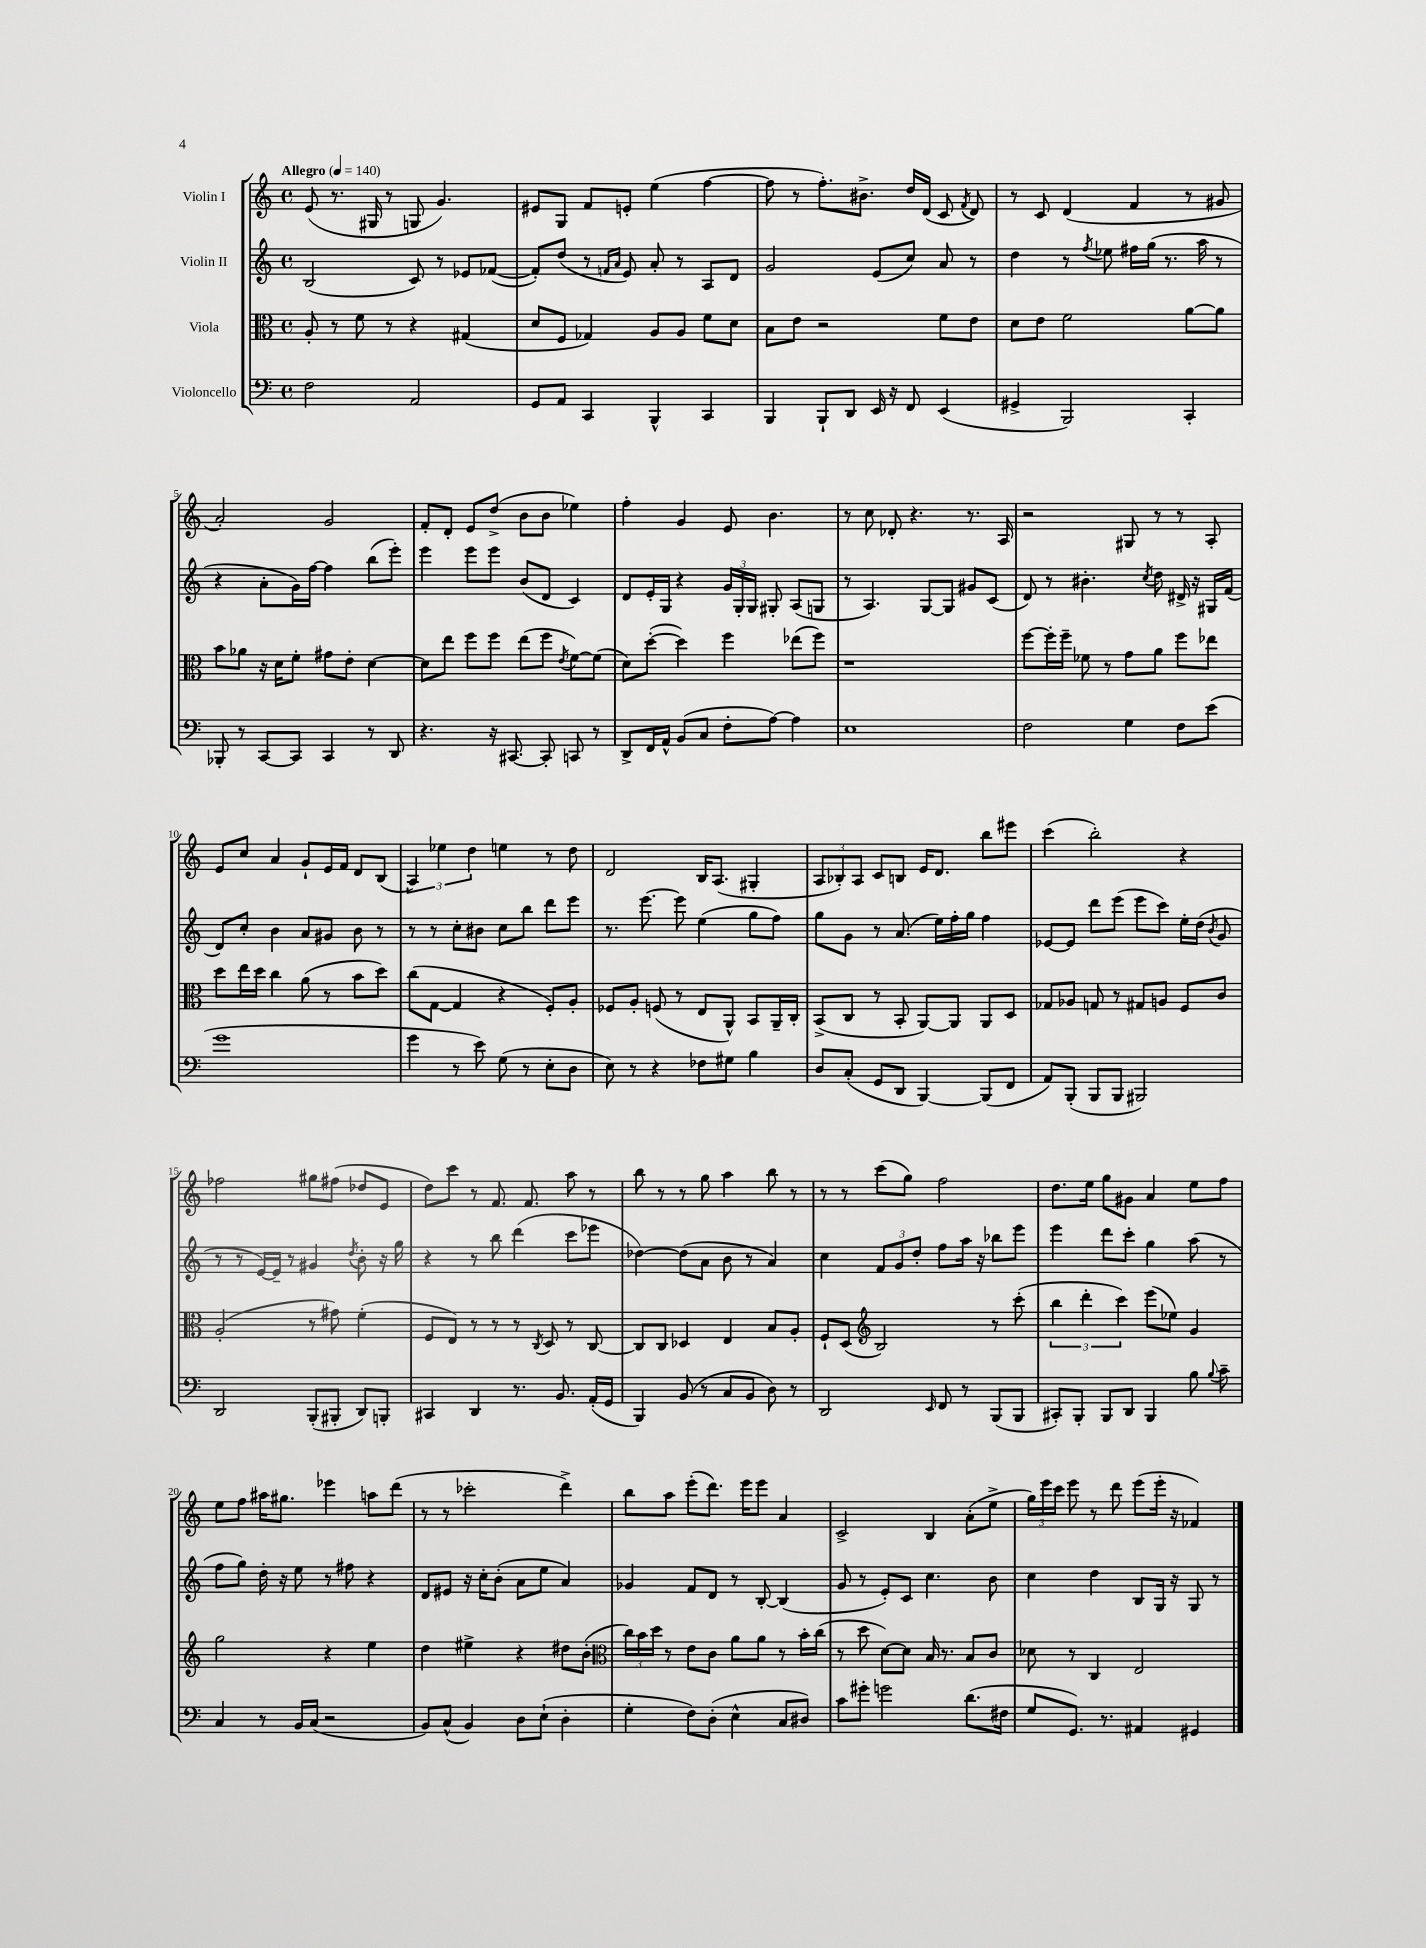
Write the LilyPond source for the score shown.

<<
\new StaffGroup <<
\new Staff = "s0" \with { instrumentName = "Violin I" } {
    \clef treble \key c \major \defaultTimeSignature \time 4/4 \tempo "Allegro" 4 = 140
    \autoBeamOff e'8( r8. gis16 r8 g8 g'4.) |
    eis'8[ g8] f'8[ e'8]-. e''4( f''4~ |
    f''8 r8 f''8.[-.) bis'8.]-> d''16[ d'16]( c'8 \acciaccatura { f'8 } d'8) |
    r8 c'8 d'4( f'4 r8 gis'8 |
    a'2-.) g'2 |
    f'8[-. d'8]-. e'8[ d''8]->( b'8[ b'8] ees''4) |
    f''4-. g'4 e'8 b'4. |
    r8 c''8 des'8-. r4. r8. a16 |
    r2 gis8 r8 r8 a8-. |
    e'8[ c''8] a'4 g'8[-! e'16 f'16] d'8[ b8]( |
    \tuplet 3/2 { a4) ees''4 d''4 } e''4 r8 d''8 |
    d'2 b16[ a8.]( gis4-. |
    \tuplet 3/2 { a8[ bes8-.) a8] } c'8[ b8] e'16[ d'8.] b''8[ eis'''8] |
    c'''4( b''2-.) r4 |
    fes''2 gis''8[ fis''8]( des''8[ e'8] |
    d''8[) c'''8] r8 f'8. f'8. a''8 r8 |
    b''8 r8 r8 g''8 a''4 b''8 r8 |
    r8 r8 c'''8[( g''8]) f''2 |
    d''8.[ e''16] g''8[ gis'8] a'4 e''8[ f''8] |
    e''8[ f''8] ais''16[ gis''8.] ees'''4 a''8[ d'''8]( |
    r8 r8 ces'''2-. d'''4->) |
    b''8[ a''8] e'''8[-.( d'''8.]) e'''16[ e'''8] a'4 |
    c'2-> b4 a'8[-.( e''8]-> |
    \tuplet 3/2 { g''16[) e'''16 c'''16] } e'''8 r8 d'''8 e'''8[( e'''16]-. r16 fes'4) \bar "|." |
}
\new Staff = "s1" \with { instrumentName = "Violin II" } {
    \clef treble \key c \major \defaultTimeSignature \time 4/4
    \autoBeamOff b2( c'8) r8 ees'8[ fes'8]~( |
    fes'8[-.) d''8]( r8 \grace { f'16[ a'16] } e'8) a'8-. r8 a8[ d'8] |
    g'2 e'8[( c''8]) a'8 r8 |
    d''4 r8 \acciaccatura { f''8 } ees''8 fis''16[ g''16]( r8. a''16 r8 |
    r4 a'8[-. g'16) f''16]~ f''4 b''8[( e'''8]-.) |
    e'''4 e'''8[ e'''8] b'8[( d'8] c'4) |
    d'8[ e'16-. g16] r4 \tuplet 3/2 { g'16[ g16-. g16] } gis8-. a8[( g8] |
    r8 a4.) g8[~ g8] gis'8[ c'8]( |
    d'8) r8 bis'4.-. \acciaccatura { c''8 } d''8 dis'16-> r16 gis16[ f'16]( |
    d'8[) c''8]-. b'4 a'8[ gis'8] b'8 r8 |
    r8 r8 c''8[-. bis'8] c''8[ b''8] d'''8[ e'''8] |
    r8. e'''8.~ e'''8 e''4( g''8[ f''8]) |
    g''8[ g'8] r8 a'8.( e''16[) f''16-. g''16] f''4 |
    ees'8[~ ees'8] d'''8[ e'''8]( e'''8[ c'''8]) e''16[-. d''16]( \acciaccatura { b'8 } g'8 |
    r8 r8 e'16[~) e'16]-- r8 gis'4 \acciaccatura { d''8 } b'8-. r16 g''16 |
    r4 r8 b''8 d'''4( c'''8[ ees'''8] |
    des''4~) des''8[( a'8] b'8 r8 a'4) |
    c''4 \tuplet 3/2 { f'8[ g'8 d''8]-. } f''8[ a''16] r16 bes''8[ e'''8] |
    e'''4 d'''8[ c'''8]-. g''4 a''8( r8 |
    f''8[ g''8]) d''16-. r16 e''8 r8 fis''8 r4 |
    d'8[ eis'8] r16 c''16[-. b'8]-.( a'8[ e''8] a'4) |
    ges'4 f'8[ d'8] r8 b8~-. b4( |
    g'8 r8 e'8[-.) c'8] c''4. b'8 |
    c''4 d''4 b8[ g16] r16 g8 r8 \bar "|." |
}
\new Staff = "s2" \with { instrumentName = "Viola" } {
    \clef alto \key c \major \defaultTimeSignature \time 4/4
    \autoBeamOff a8-. r8 f'8 r8 r4 gis4( |
    d'8[ f8] ges4) a8[ a8] f'8[ d'8] |
    b8[ e'8] r2 f'8[ e'8] |
    d'8[ e'8] f'2 a'8[~ a'8] |
    b'8[ aes'8] r16 d'16[ f'8]-. gis'8[ e'8]-. d'4~ |
    d'8[ e''8] f''8[ f''8] e''8[( f''8] \acciaccatura { e'8 } f'8[~) f'8]( |
    d'8[) d''8]~-.( d''4) f''4 ees''8[( f''8]) |
    r1 |
    f''8[~ f''16-. f''16]-- fes'8 r8 g'8[ a'8] f''8[ ees''8] |
    d''8[ e''16 d''16] c''4 a'8( r8 b'8[ d''8]) |
    c''8[( g8]~ g4 r4 f8[-.) a8]-. |
    fes8[ a8]-. f8( r8 e8[ a,8]-^) b,8[ a,16-- c16]-. |
    b,8[->( c8] r8 b,8-. a,8[~) a,8] a,8[ d8] |
    ges8[ aes8] g8 r8 gis8[ a8] f8[ c'8] |
    a2-.( r8 gis'8) f'4-.( |
    f8[ e8]) r8 r8 r8 \acciaccatura { c8 } d8 r8 c8~ |
    c8[ c8] des4 e4 b8[ a8]-. |
    f8[-! d8]( \clef treble b2) r8 c'''8-.( |
    \tuplet 3/2 { b''4 d'''4-. c'''4) } e'''8[( ees''8]) g'4 |
    g''2 r4 e''4 |
    d''4 eis''4-> r4 dis''8[ b'8]-.( |
    \clef alto \tuplet 3/2 { c''16[) b'16 d''16] } r8 e'8[ c'8] a'8[ a'8] r8 b'16[-. c''16]( |
    r8 d''8 d'8[~) d'8] b16 r8. b8[ c'8] |
    des'8 r8 c4 e2 \bar "|." |
}
\new Staff = "s3" \with { instrumentName = "Violoncello" } {
    \clef bass \key c \major \defaultTimeSignature \time 4/4
    \autoBeamOff f2 a,2 |
    g,8[ a,8] c,4 b,,4-^ c,4 |
    b,,4 b,,8[-! d,8] e,16 r16 f,8 e,4( |
    gis,4-> b,,2) c,4-. |
    bes,,8-. r8 c,8[~ c,8] c,4 r8 d,8 |
    r4. r16 cis,8.~ cis,8-. c,8 r8 |
    d,8[-> f,16 a,16]-^ b,8[( c8] f8[-. a8]~) a4 |
    e1 |
    f2 g4 f8[ e'8]( |
    g'1 |
    g'4 r8 e'8) g8( r8 e8[-. d8] |
    e8) r8 r4 fes8[ gis8] b4 |
    d8[ c8]-.( g,8[ d,8] b,,4~) b,,8[( f,8] |
    a,8[) b,,8]-.( b,,8[ b,,8] bis,,2) |
    d,2 b,,8[-.( bis,,8]-. d,8[) b,,8]-. |
    cis,4 d,4 r8. b,8. a,16[-.( g,16] |
    b,,4) b,8( r8 c8[ b,8] d8) r8 |
    d,2 \grace { e,16 } f,8 r8 b,,8[( b,,8] |
    cis,8[-.) b,,8]-. b,,8[ d,8] b,,4 b8 \appoggiatura { b8 } c'8-- |
    c4 r8 b,16[ c16]( r2 |
    b,8[) c8]-^( b,4) d8[ e8]-!( d4-. |
    g4-. f8[) d8]-.( e4-^ c8[ dis8]) |
    c'8[ gis'8]-. g'2 d'8.[( fis16] |
    g8[ g,8.]) r8. ais,4 gis,4 \bar "|." |
}
>>
>>
